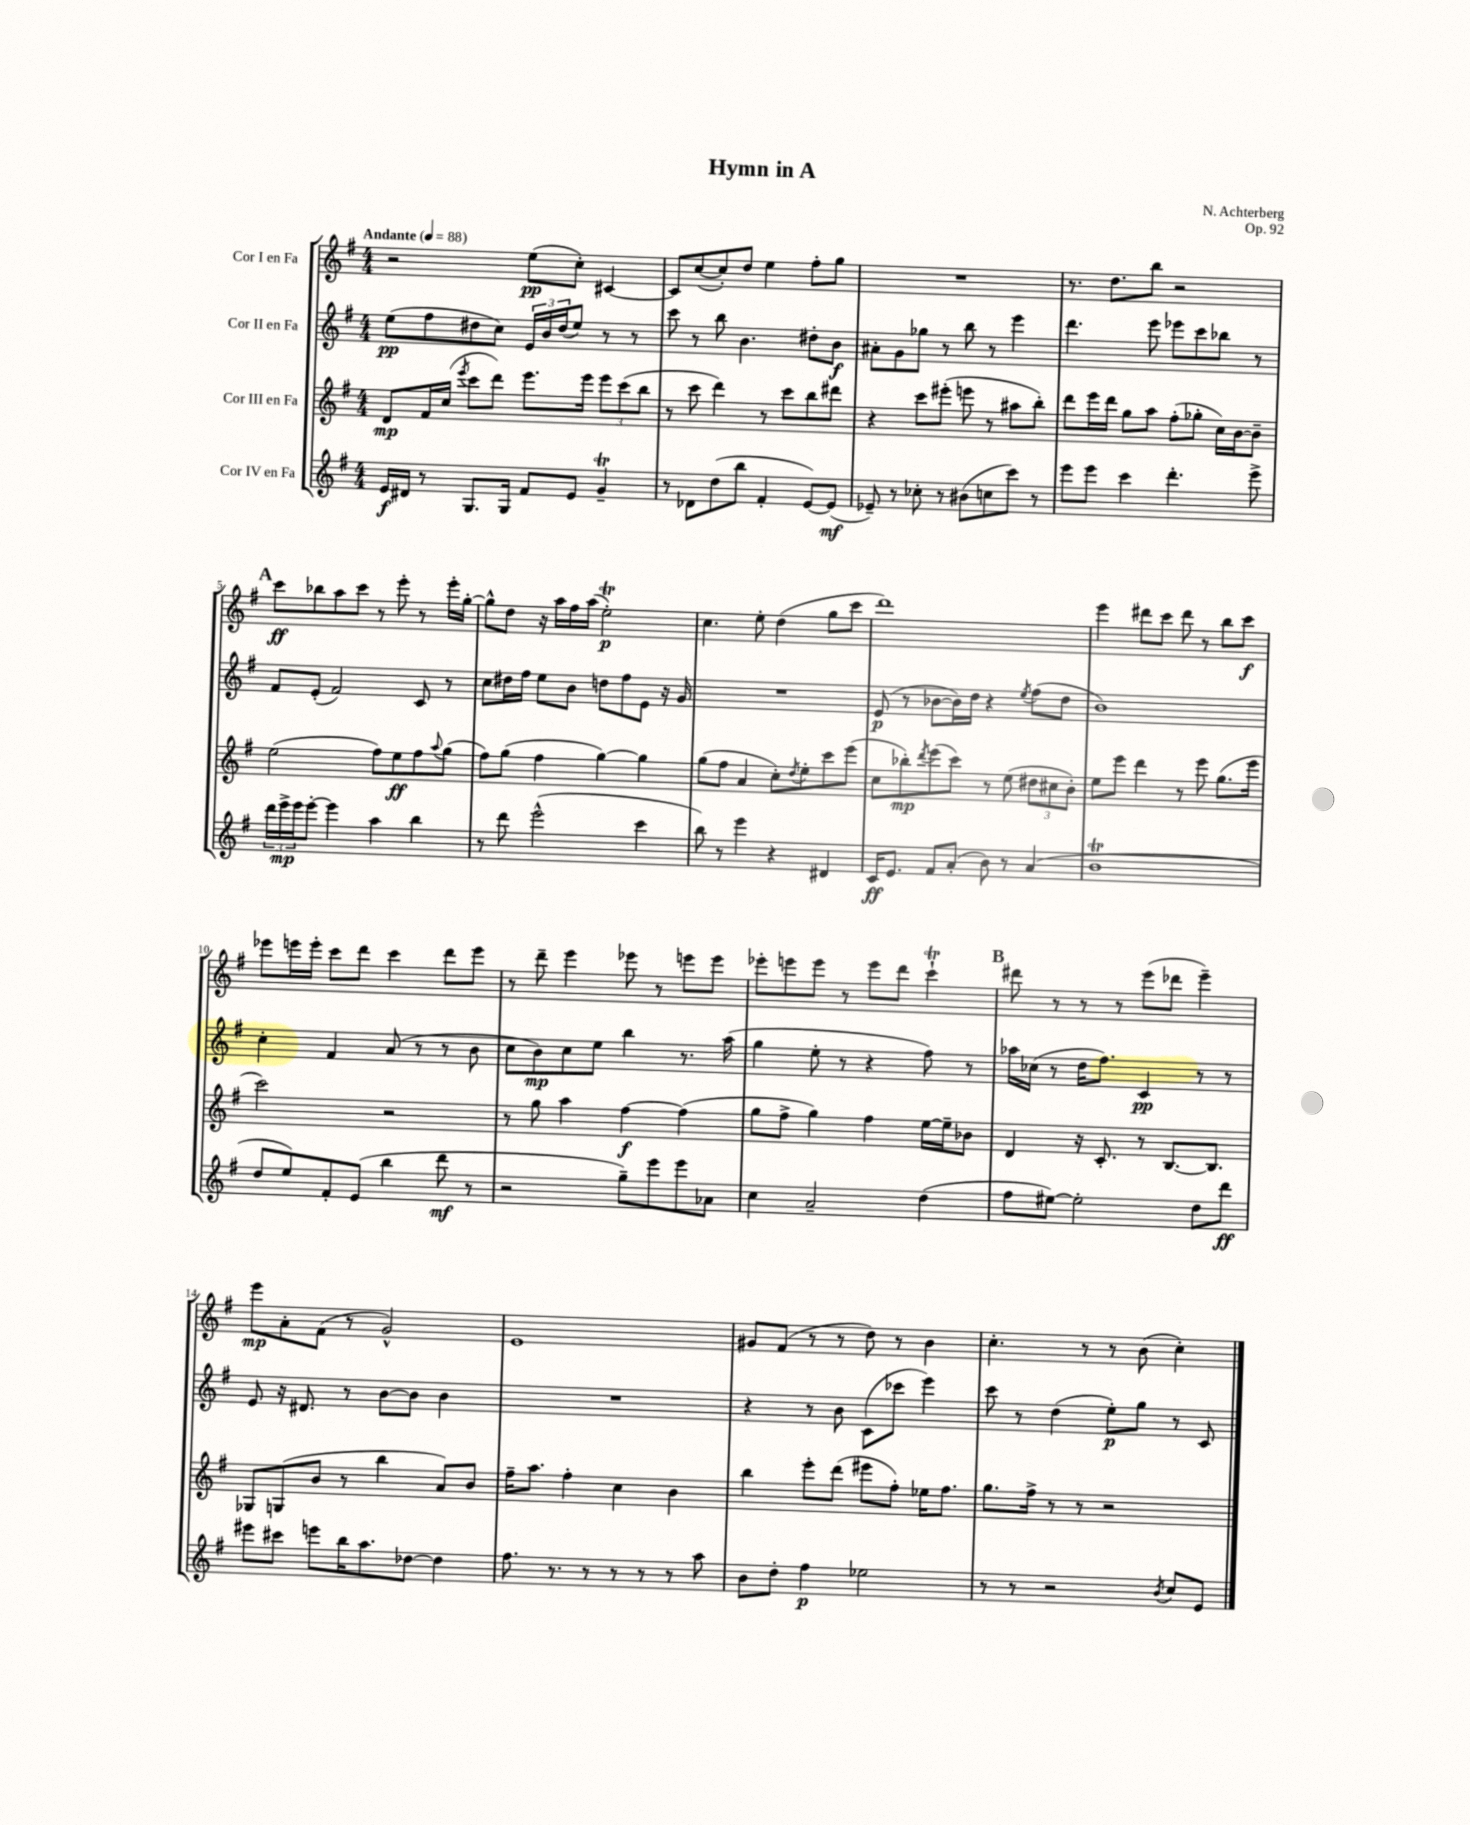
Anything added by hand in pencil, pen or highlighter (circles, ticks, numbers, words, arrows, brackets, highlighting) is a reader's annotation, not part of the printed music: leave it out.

**kern	**dynam	**kern	**dynam	**kern	**dynam	**kern	**dynam
*part4	*part4	*part3	*part3	*part2	*part2	*part1	*part1
*staff4	*staff4	*staff3	*staff3	*staff2	*staff2	*staff1	*staff1
*I"Cor IV en Fa	*	*I"Cor III en Fa	*	*I"Cor II en Fa	*	*I"Cor I en Fa	*
*clefG2	*	*clefG2	*	*clefG2	*	*clefG2	*
*k[f#]	*	*k[f#]	*	*k[f#]	*	*k[f#]	*
*M4/4	*	*M4/4	*	*M4/4	*	*M4/4	*
*MM88	*	*MM88	*	*MM88	*	*MM88	*
=1	=1	=1	=1	=1	=1	=1	=1
!	!	!	!	!	!	!LO:TX:a:B:t=Andante	!
16e/LL	f	8d/L	mp	(8ee\L	pp	2r	.
16d#X/JJ	.	.	.	.	.	.	.
8r	.	16f#/L	.	8ff#\	.	.	.
.	.	(16cc/JJ	.	.	.	.	.
.	.	8qeee/	.	.	.	.	.
8.G/L	.	8ccc\L	.	8dd#X\	.	.	.
.	.	8ddd\J)	.	8cc\J)	.	.	.
16G/Jk	.	.	.	.	.	.	.
8f#/L	.	8.eee\L	.	24e/LL	.	(8ee\L	pp
.	.	.	.	24b/	.	.	.
.	.	.	.	(24dd#/J	.	.	.
8e/J	.	.	.	8ee/J)	.	8cc'\J)	.
.	.	16eee\Jk	.	.	.	.	.
4gT~/	.	12eee\L	.	8r	.	[4c#X/	.
.	.	(12ccc\	.	.	.	.	.
.	.	.	.	8r	.	.	.
.	.	12bb\J	.	.	.	.	.
=2	=2	=2	=2	=2	=2	=2	=2
8r	.	8r	.	8ccc\	.	8c#/L]	.
8d-X\L	.	8ccc\	.	8r	.	([8cc/	.
(8dd\	.	4ddd\)	.	8bb\	.	8cc'/])	.
8bb\J	.	.	.	4.b\	.	8dd/J	.
4f#'/	.	8r	.	.	.	4ee\	.
.	.	8ccc\L	.	.	.	.	.
[8e/L)	.	8bb\	.	8dd#X'\L	.	8ff#'\L	.
(8e/J]	mf	8ddd#X\J	.	8b\J	f	8gg\J	.
=3	=3	=3	=3	=3	=3	=3	=3
8e-X~/)	.	4r	.	8a#X'\L	.	1r	.
8r	.	.	.	8g\	.	.	.
8cc-X'\	.	8ccc\L	.	8gg-X\J	.	.	.
8r	.	(8eee#X'\J	.	8r	.	.	.
(8b#X\L	.	8eeen\	.	8bb\	.	.	.
8ccn\	.	8r	.	8r	.	.	.
8ccc\J)	.	8aa#X\L	.	4eee\	.	.	.
8r	.	8bb'\J)	.	.	.	.	.
=4	=4	=4	=4	=4	=4	=4	=4
8eee\L	.	8ddd\L	.	4.ddd\	.	8.r	.
8eee\J	.	16eee\L	.	.	.	.	.
.	.	16ddd\JJ	.	.	.	8.dd\L	.
4ccc\	.	8gg\L	.	.	.	.	.
.	.	8aa\J	.	8eee\	.	8bb\J	.
4.ddd'\	.	(8ff#'\L	.	8eee-X\L	.	2r	.
.	.	8gg-X'\J	.	8ccc\	.	.	.
.	.	16cc\LL)	.	8bb-X\J	.	.	.
.	.	[16b\J	.	.	.	.	.
8eee^\	.	8b~\J]	.	8r	.	.	.
!!LO:LB:g=z
!!LO:REH:place=s1:t=A
=5	=5	=5	=5	=5	=5	=5	=5
24ddd\LL	.	(2ee\	.	8f#/L	.	8ccc\L	ff
24eee^\	mp	.	.	.	.	.	.
24eee\J	.	.	.	.	.	.	.
[8eee'\J	.	.	.	(8e'/J	.	8bb-X\	.
4eee\]	.	.	.	2f#/)	.	8aa\	.
.	.	.	.	.	.	8ccc\J	.
4aa\	.	8ff#\L)	.	.	.	8r	.
.	.	8ee\	ff	.	.	8eee'\	.
4bb\	.	8ff#\	.	8c/	.	8r	.
.	.	8qqaa/	.	.	.	.	.
.	.	(8gg\J	.	8r	.	16eee'\LL	.
.	.	.	.	.	.	[16gg'\JJ	.
=6	=6	=6	=6	=6	=6	=6	=6
8r	.	8ff#\L)	.	8cc\L	.	8gg^^\L]	.
8ddd\	.	(8gg\J	.	16dd#X\L	.	8dd\J	.
.	.	.	.	16ff#\JJ	.	.	.
(2eee^^\	.	4ff#\	.	8ee\L	.	16r	.
.	.	.	.	.	.	16aa\LL	.
.	.	.	.	8b\J	.	16ff#\	.
.	.	.	.	.	.	(16aa\JJ	.
.	.	[4gg\)	.	8ddn\L	.	2eeT'\)	p
.	.	.	.	8ff#\	.	.	.
4ccc\	.	4gg\]	.	8e\J	.	.	.
.	.	.	.	16r	.	.	.
.	.	.	.	16g/	.	.	.
=7	=7	=7	=7	=7	=7	=7	=7
8bb\)	.	(8gg\L	.	1r	.	4.cc\	.
8r	.	8ff#\J	.	.	.	.	.
4eee\	.	4a/	.	.	.	.	.
.	.	.	.	.	.	8ee'\	.
4r	.	8cc'\L)	.	.	.	(4dd\	.
.	.	8qdd/	.	.	.	.	.
.	.	8ee'\	.	.	.	.	.
4d#X/	.	8ccc\	.	.	.	8gg\L	.
.	.	(8eee\J	.	.	.	8ccc\J	.
=8	=8	=8	=8	=8	=8	=8	=8
16c/KL	ff	8cc\L	.	(8e/	p	1ddd)	.
8.e/J	.	.	.	.	.	.	.
.	.	8bb-X'\)	mp	8r	.	.	.
.	.	8qddd/	.	.	.	.	.
8f#/L	.	(8eee\	.	[8b-X\L	.	.	.
(8a'/J	.	8ccc\J)	.	16b-\L])	.	.	.
.	.	.	.	16dd\JJ	.	.	.
8b\)	.	8r	.	4r	.	.	.
8r	.	(8ee\	.	.	.	.	.
.	.	.	.	8qee/	.	.	.
(4a/	.	12dd#X\L	.	(8ff#\L	.	.	.
.	.	12cc#X\	.	.	.	.	.
.	.	.	.	8dd\J	.	.	.
.	.	12b'\J)	.	.	.	.	.
=9	=9	=9	=9	=9	=9	=9	=9
1bt	.	8ee\L	.	1b)	.	4eee\	.
.	.	8eee\J	.	.	.	.	.
.	.	4ddd\	.	.	.	8ddd#X\L	.
.	.	.	.	.	.	8ccc\J	.
.	.	8r	.	.	.	8ddd#\	.
.	.	8eee\	.	.	.	8r	.
.	.	(8.gg\L	.	.	.	8bb\L	.
.	.	.	.	.	.	8ccc\J	f
.	.	16eee\Jk	.	.	.	.	.
!!LO:LB:g=z
=10	=10	=10	=10	=10	=10	=10	=10
8dd/L	.	2ccc\)	.	4cc'\	.	8eee-X\L	.
8ee/)	.	.	.	.	.	16eeen\L	.
.	.	.	.	.	.	16eee'\JJ	.
8f#'/	.	.	.	4f#/	.	8ccc\L	.
(8e/J	.	.	.	.	.	8ddd\J	.
4bb\	.	2r	.	(8a/	.	4ccc\	.
.	.	.	.	8r	.	.	.
8ddd\	mf	.	.	8r	.	8ddd\L	.
8r	.	.	.	8b\	.	8eee\J	.
=11	=11	=11	=11	=11	=11	=11	=11
2r	.	8r	.	8cc\L	.	8r	.
.	.	8gg\	.	8b\)	mp	8ddd~\	.
.	.	4aa\	.	8cc\	.	4eee\	.
.	.	.	.	8ee\J	.	.	.
8gg~\L)	.	[4ff#\	f	4bb\	.	8eee-X\	.
8eee\	.	.	.	.	.	8r	.
8eee\	.	(4ff#\]	.	8.r	.	8eeen\L	.
8a-X\J	.	.	.	.	.	8eee\J	.
.	.	.	.	(16aa\	.	.	.
=12	=12	=12	=12	=12	=12	=12	=12
4cc\	.	8gg\L	.	4gg\	.	8eee-X'\L	.
.	.	8ff#^\J	.	.	.	8eeen\	.
2a~/	.	4gg\)	.	8ee'\	.	8eee\J	.
.	.	.	.	8r	.	8r	.
.	.	4ff#\	.	4r	.	8eee\L	.
.	.	.	.	.	.	8ddd\J	.
(4dd\	.	[16ee\LL	.	8ff#\)	.	4cccT`\	.
.	.	16ee~\J]	.	.	.	.	.
.	.	8b-X\J	.	8r	.	.	.
!!LO:REH:place=s1:t=B
=13	=13	=13	=13	=13	=13	=13	=13
8ff#\L	.	4d/	.	16aa-X\LL	.	8ddd#X\	.
.	.	.	.	(16cc-X\JJ	.	.	.
[8ee#X\J)	.	.	.	8r	.	8r	.
2ee#'\]	.	16r	.	16dd\KL	.	8r	.
.	.	8.c'/	.	8.ff#\J)	.	.	.
.	.	.	.	.	.	8r	.
.	.	8r	.	4c/	pp	(8eee\L	.
.	.	[8.B/L	.	.	.	8ddd-X\J	.
8dd\L	.	.	.	8r	.	4eee~\)	.
.	.	8.B/J]	.	.	.	.	.
8ddd\J	ff	.	.	8r	.	.	.
!!LO:LB:g=z
=14	=14	=14	=14	=14	=14	=14	=14
8eee#X\L	.	8G-X/L	.	8e/	.	8eee\L	mp
8ccc#X\J	.	(8Gn/	.	16r	.	8a'\	.
.	.	.	.	8.d#X/	.	.	.
8eeen\L	.	8b/J	.	.	.	(8f#\J	.
16bb\K	.	8r	.	8r	.	8r	.
8.aa\	.	.	.	.	.	.	.
.	.	4bb\	.	[8b\L	.	2g^^/)	.
[8dd-X\J	.	.	.	8b\J]	.	.	.
4dd-\]	.	8a/L)	.	4b\	.	.	.
.	.	8b/J	.	.	.	.	.
=15	=15	=15	=15	=15	=15	=15	=15
8.ff#\	.	16ff#~\KL	.	1r	.	1e	.
.	.	8.aa\J	.	.	.	.	.
8.r	.	.	.	.	.	.	.
.	.	4ff#'\	.	.	.	.	.
8r	.	.	.	.	.	.	.
8r	.	4cc\	.	.	.	.	.
8r	.	.	.	.	.	.	.
8r	.	4b\	.	.	.	.	.
8aa\	.	.	.	.	.	.	.
=16	=16	=16	=16	=16	=16	=16	=16
8b\L	.	4bb\	.	4r	.	8g#X/L	.
8dd'\J	.	.	.	.	.	(8f#/J	.
4ff#\	p	8eee'\L	.	8r	.	8r	.
.	.	(8ddd\J	.	8b\	.	8r	.
2ee-X\	.	8eee#X\L	.	(8c\L	.	8dd\)	.
.	.	8ff#'\J)	.	8ccc-X\J	.	8r	.
.	.	16ee-X\KL	.	4eee\)	.	4b\	.
.	.	8.ff#\J	.	.	.	.	.
=17	=17	=17	=17	=17	=17	=17	=17
8r	.	8.gg\L	.	8ccc\	.	4.cc'\	.
8r	.	.	.	8r	.	.	.
.	.	16ff#^\Jk	.	.	.	.	.
2r	.	8r	.	(4dd\	.	.	.
.	.	8r	.	.	.	8r	.
.	.	2r	.	8ee'\L)	p	8r	.
.	.	.	.	8gg\J	.	(8b\	.
8qb/	.	.	.	.	.	.	.
8cc/L	.	.	.	8r	.	4cc'\)	.
8e/J	.	.	.	8c/	.	.	.
==	==	==	==	==	==	==	==
*-	*-	*-	*-	*-	*-	*-	*-
